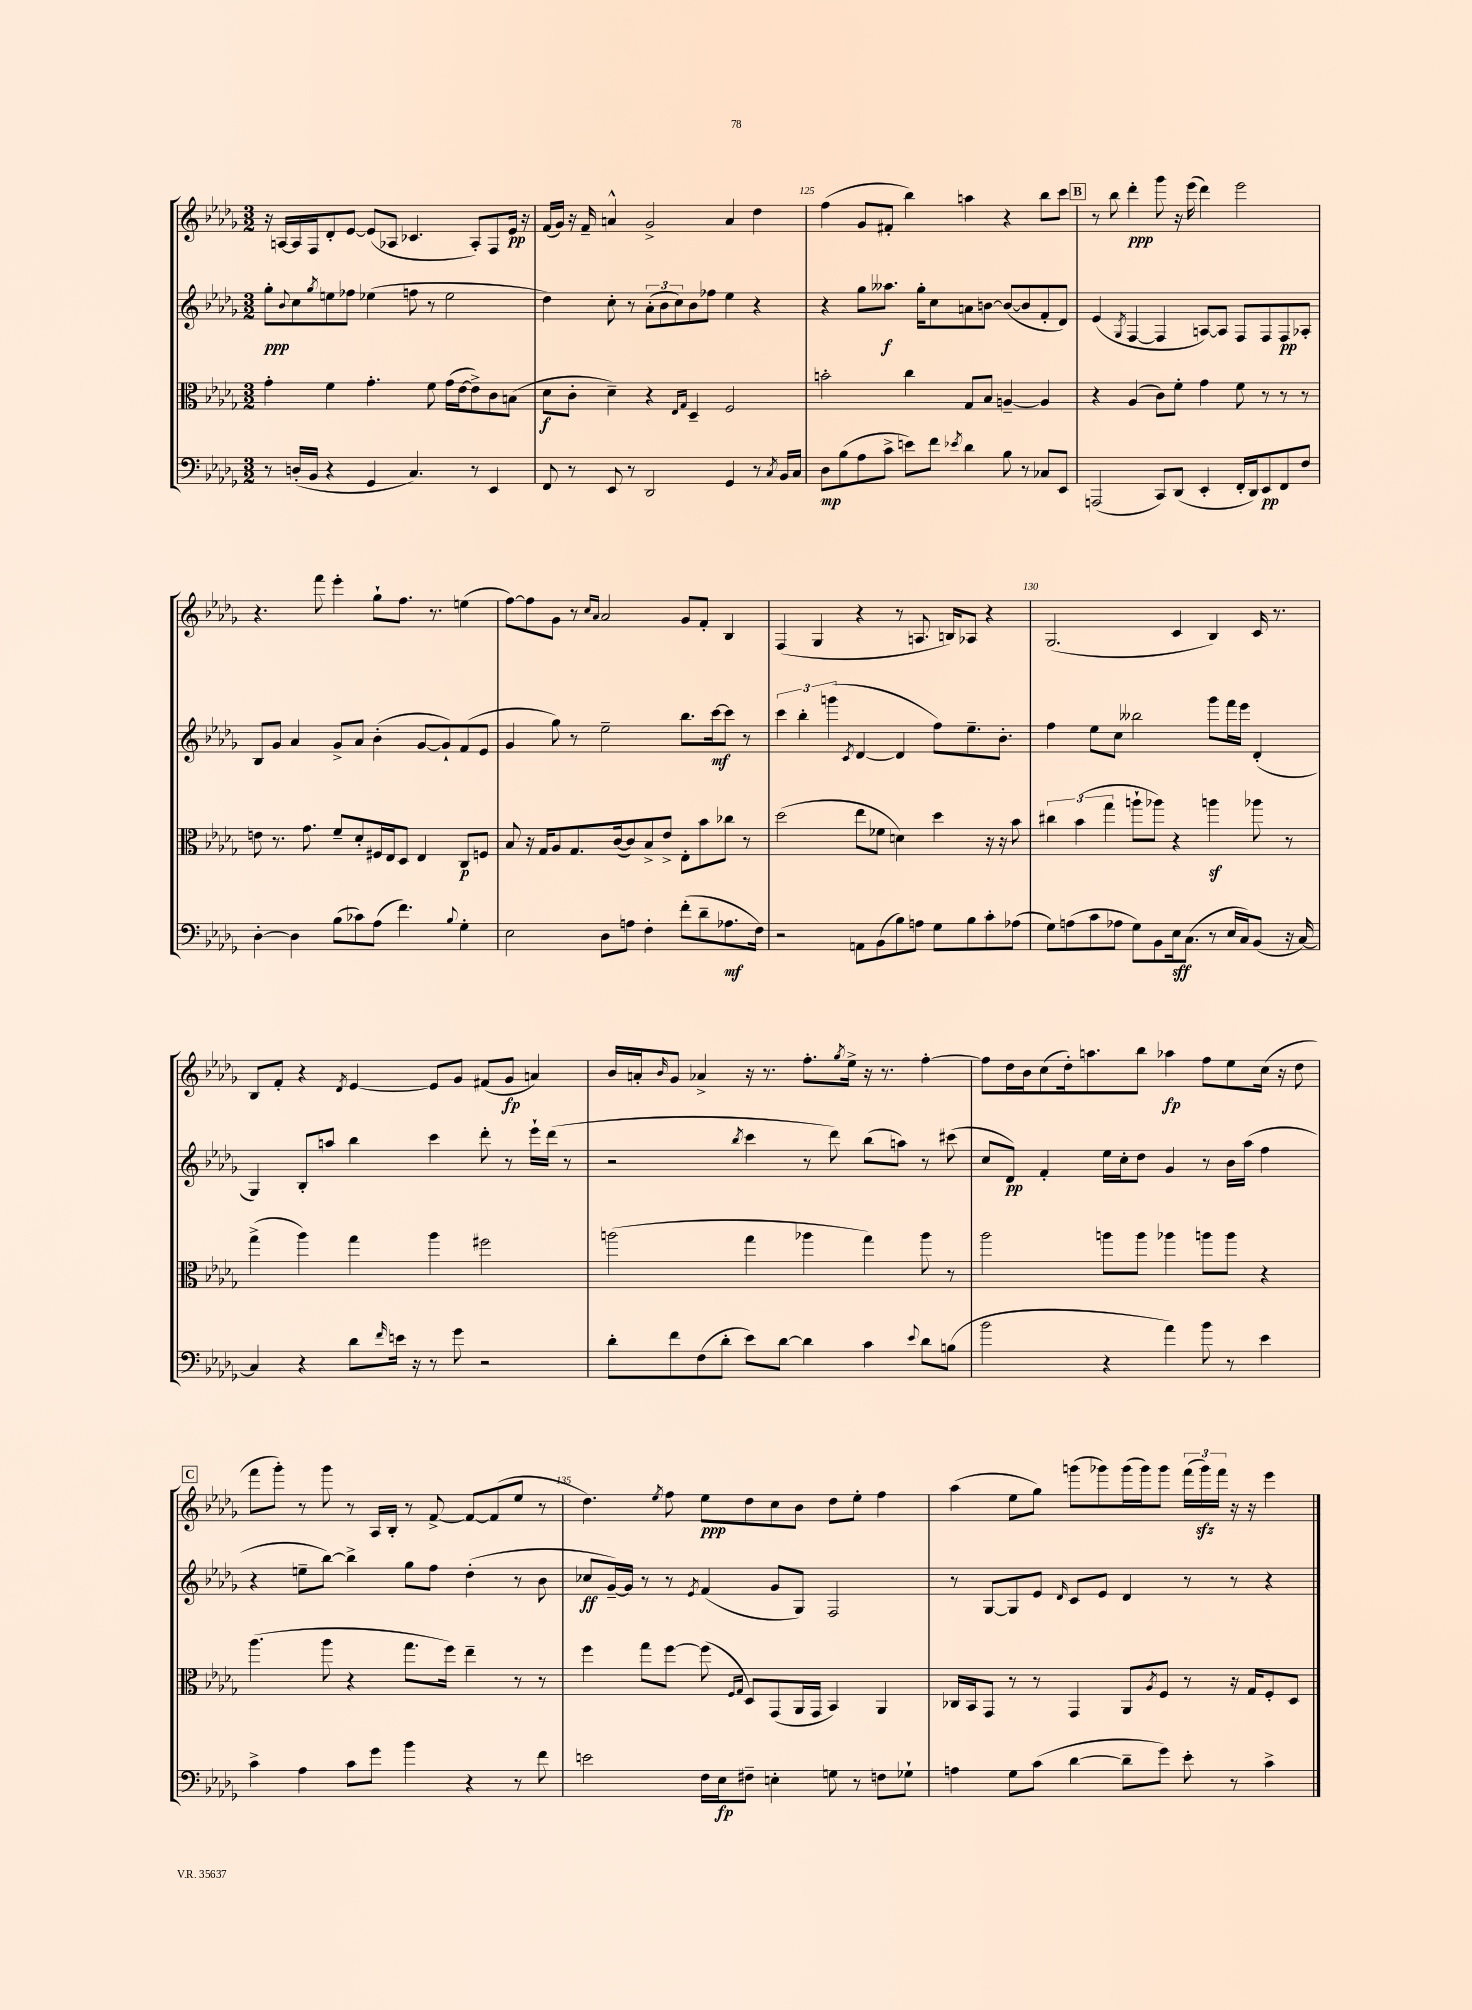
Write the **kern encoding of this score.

**kern	**kern	**kern	**kern
*staff4	*staff3	*staff2	*staff1
*clefF4	*clefC3	*clefG2	*clefG2
*k[b-e-a-d-g-]	*k[b-e-a-d-g-]	*k[b-e-a-d-g-]	*k[b-e-a-d-g-]
*M3/2	*M3/2	*M3/2	*M3/2
8r	4g-'	8gg-'	16r
.	.	.	[16A
.	.	8qqb-	.
(16D'	.	8cc	16A]
16BB-	.	.	16F
.	.	8qgg-	.
4r	4f	8ee	8d-'
.	.	8ff-	[8e-
4GG-	4.g-'	(4ee-	(8e-]
.	.	.	8A-
4.C)	.	8ff	4.c-
.	8f	8r	.
.	(16g-	2ee-	.
.	[16e-	.	.
8r	8e-^])	.	8A-')
4EE-	8c	.	8F
.	(8B	.	16e-
.	.	.	16r
=	=	=	=
8FF	8d-	4dd-)	(16f
.	.	.	16g-)
8r	8c'	.	16r
.	.	.	16f~
8EE-	4d-~)	8cc'	4a^^
8r	.	8r	.
2DD-	4r	(12a-'	2g-^
.	.	12b-	.
.	.	12cc)	.
.	16qqE-	.	.
.	16qqG-	.	.
.	4D-~	8b-	.
.	.	8ff-	.
4GG-	2F	4ee-	4a
8r	.	4r	4dd-
8qC	.	.	.
16BB-	.	.	.
16C	.	.	.
=	=	=	=
8D-	2b'	4r	(4ff
(8B-	.	.	.
8A-	.	8gg-	8g-
8c^	.	8.aa--	8f#'
8e)	4cc	.	4bb-)
.	.	16gg-'	.
8f	.	8cc	.
8qe-	.	.	.
4d-	8G-	8a	4aa
.	8B-	[8b	.
8B-	[4A~	(8b_	4r
8r	.	8b]	.
8C-	4A]	8f'	8bb-
8EE-	.	8d-)	8ccc
=	=	=	=
(2AAA	4r	(4e-	8r
.	.	.	8bb-
.	.	8qG-	.
.	(4A-	[4F	4ddd-'
8CC)	8c)	4F]	8ggg-
(8DD-	8f'	.	16r
.	.	.	(16eee-
4EE-'	4g-	[8A)	4ddd-)
.	.	8A]	.
16FF'	8f	8F	2eee-
16DD-)	.	.	.
8EE-	8r	8F	.
8FF	8r	8F	.
8F	8r	8A-'	.
=	=	=	=
[4D-'	8e	8B-	4.r
.	8.r	8g-	.
4D-]	.	4a-	.
.	8.g-	.	.
.	.	.	8fff
(8B-	8f~	8g-^	4eee-'
8c-)	8d-'	8a-	.
(8A-	16F#	(4b-'	8gg-`
.	16E-	.	.
4.f)	8D-	.	8.ff
.	4E-	[8g-	.
.	.	.	8.r
.	.	8g-`])	.
8qqB-	.	.	.
4G-'	8C	(8f	(4ee
.	8F	8e-	.
=	=	=	=
2E-	8B-	4g-	[8ff)
.	16r	.	8ff]
.	16G-	.	.
.	8A-	8gg-)	8g-
.	8.G-	8r	8r
.	.	.	16qqcc
.	.	.	16qqa-
8D-	.	2ee-~	2a-
.	([16c	.	.
8A	8c])	.	.
4F'	8B-^	.	.
.	8e-^	.	.
(8f'	8E-'	8.bb-	8g-
8d-~	8b-	.	8f'
.	.	[16ccc	.
8.A-	8cc-	8ccc]	4B-
.	8r	8r	.
16F)	.	.	.
=	=	=	=
2r	(2dd-	6ccc	(4F
.	.	6bb-'	.
.	.	.	4G-
.	.	(6ggg	.
.	.	8qc	.
8AA	8ee-	[4d-	4r
(8BB-	8f-	.	.
8B-)	4d)	4d-]	8r
8A	.	.	8.A
8G-	4dd-	8ff)	.
.	.	.	16B)
8B-	.	8.ee-~	8A-
8c'	16r	.	4r
.	16r	8.b-'	.
(8A-	8b-	.	.
=	=	=	=
8G-)	6cc#	4ff	(2.G-
(8A	.	.	.
.	(6b-	.	.
8c	.	8ee-	.
.	6gg-	.	.
8A-	.	8cc	.
8G-)	8aa`	2bb--	.
8BB-	8aa-)	.	.
16E-	4r	.	4c
(8.C	.	.	.
8r	4aa	8ggg-	4B-)
16E-	.	16fff	.
16C)	.	16eee-	.
(8BB-	8aa-	(4d-'	16c
.	.	.	8.r
16r	8r	.	.
[16C)	.	.	.
=	=	=	=
4C]	(4gg-^	4G-)	8B-
.	.	.	8f'
4r	4aa-)	8B-'	4r
.	.	8aa	.
.	.	.	8qd-
8d-	4gg-	4bb-	[4e-
16qqf	.	.	.
16e	.	.	.
16r	.	.	.
8r	4aa-	4ccc	8e-]
8g-	.	.	8g-
2r	2ff#	8ddd-'	(8f#
.	.	8r	8g-
.	.	16eee-`	4a)
.	.	(16ddd-	.
.	.	8r	.
=	=	=	=
8d-'	(2aa	2r	16b-
.	.	.	16a'
.	.	.	16qqb-
8f	.	.	8g-
(8F	.	.	4a-^
8d-'	.	.	.
.	.	8qbb-	.
8e-)	4gg-	4ccc	16r
.	.	.	8.r
[8d-	.	.	.
4d-]	4aa-	8r	8.ff'
.	.	8ddd-)	.
.	.	.	8qgg-
.	.	.	16ee-^
4c	4gg-)	(8bb-	16r
.	.	.	8.r
.	.	8aa)	.
8qqe-	.	.	.
8d-	8aa-	8r	[4ff'
(8B	8r	(8ccc#	.
=	=	=	=
2b-	2aa-	8cc	8ff]
.	.	8d-)	16dd-
.	.	.	16b-
.	.	4f'	(8cc
.	.	.	16dd-')
.	.	.	8.aa
4r	8aa	16ee-	.
.	.	16cc'	.
.	8aa	8dd-	8bb-
4a-)	4aa-	4g-	4aa-
8b-	8aa	8r	8ff
8r	8aa	16b-	8ee-
.	.	(16aa-	.
4e-	4r	4ff	(16cc
.	.	.	16r
.	.	.	8dd-
=	=	=	=
4c^	(4.aa-	4r	8fff
.	.	.	8ggg-')
4A-	.	8ee~	8r
.	8aa-	[8bb-)	8ggg-
8c	4r	4bb-^]	8r
8g-	.	.	16A-
.	.	.	16B-'
4b-	8.gg-	8gg-	8r
.	.	8ff	[8f^
.	16ff)	.	.
4r	4ee-~	(4dd-'	8f_
.	.	.	(8f]
8r	8r	8r	8ee-
8f	8r	8b-	8r
=	=	=	=
2e	4ff	8cc-	4.dd-)
.	.	[16g-~)	.
.	.	16g-]	.
.	8gg-	8r	.
.	.	.	8qee-
.	[8ff	8r	8ff
.	.	8qe-	.
16F	(8ff]	(4f	8ee-
16E-	.	.	.
.	16qqF	.	.
.	16qqG-	.	.
8F#~	8D-)	.	8dd-
4E'	(8GG-	8g-	8cc
.	16AA-	8G-)	8b-
.	16GG-	.	.
8G	4BB-)	2F	8dd-
8r	.	.	8ee-'
8F	4AA-	.	4ff
8G-`	.	.	.
=	=	=	=
4A	16C-	8r	(4aa-
.	16BB-	.	.
.	8GG-	[8G-	.
8G-	8r	8G-]	8ee-
(8c	8r	8e-	8gg-)
.	.	16qqd-	.
[4d-	4GG-	8c	(8ggg
.	.	8e-	8ggg-)
8d-~]	8AA-	4d-	(16ggg-
.	.	.	16ggg-)
.	8qA-	.	.
8g-)	8F	.	8ggg-
8e-'	8r	8r	(24fff
.	.	.	24ggg-)
.	.	.	24fff
8r	16r	8r	16r
.	16G-	.	16r
4c^	8F'	4r	4eee-
.	8D-	.	.
==	==	==	==
*-	*-	*-	*-
